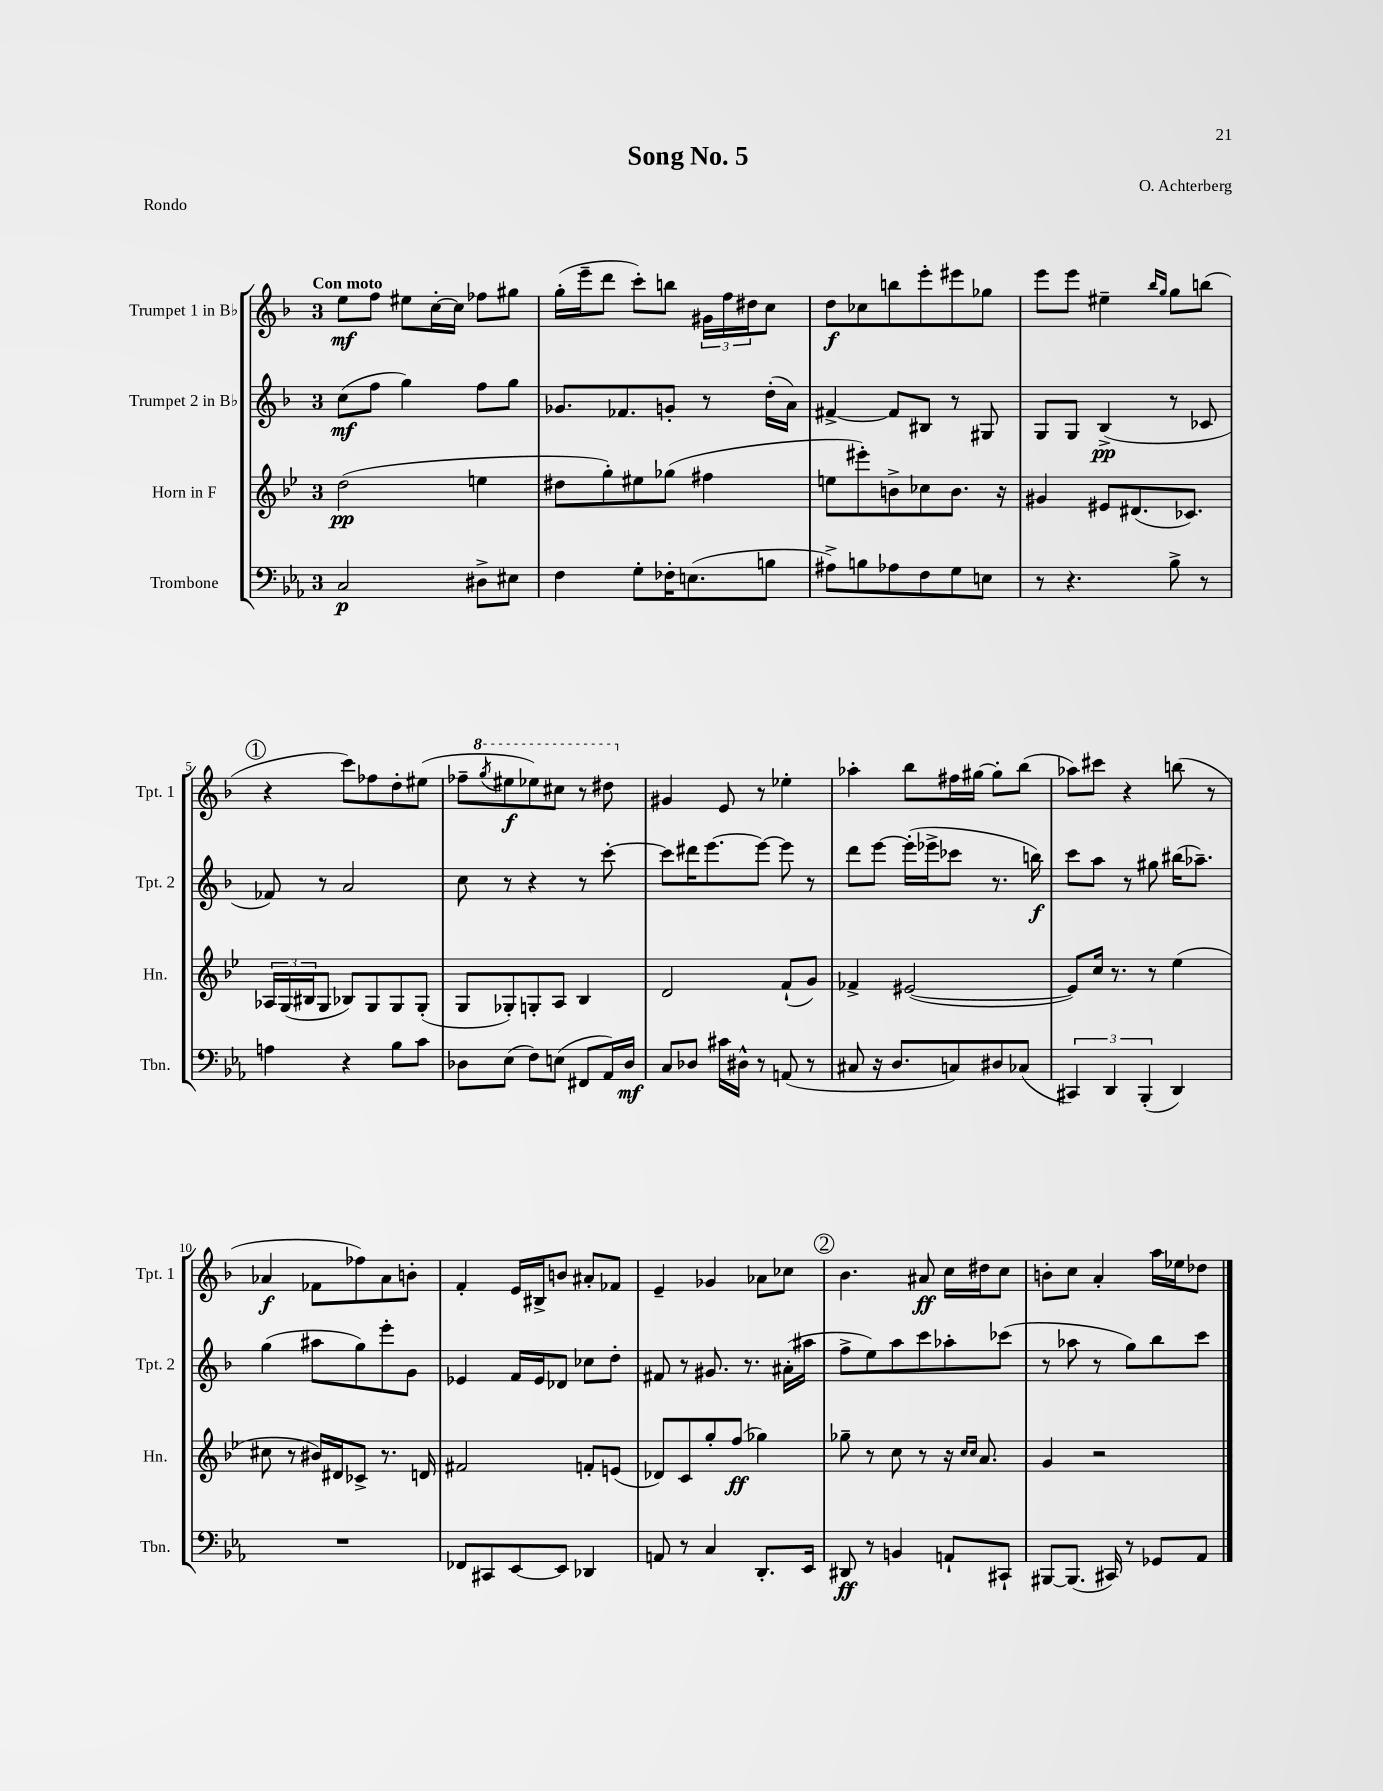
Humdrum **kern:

**kern	**kern	**kern	**kern
*staff4	*staff3	*staff2	*staff1
*clefF4	*clefG2	*clefG2	*clefG2
*k[b-e-a-]	*k[b-e-]	*k[b-]	*k[b-]
*M3/4	*M3/4	*M3/4	*M3/4
2C	(2dd	(8cc	8ee
.	.	8ff	8ff
.	.	4gg)	8ee#
.	.	.	[16cc'
.	.	.	16cc]
8D#^	4ee	8ff	8ff-
8E#	.	8gg	8gg#
=	=	=	=
4F	8dd#	8.g-	(16gg'
.	.	.	16eee~
.	8gg')	.	8ddd
.	.	8.f-	.
8G'	8ee#	.	8ccc')
16F-'	(8gg-	8g'	8bb
(8.E	.	.	.
.	4ff#	8r	24g#
.	.	.	24ff
.	.	.	24dd#
8B	.	(16dd'	8cc
.	.	16a)	.
=	=	=	=
8A#^)	8ee	[4f#^	8dd
8B	8eee#')	.	8cc-
8A-	8b^	8f#]	8bb
8F	8cc-	8B#	8eee'
8G	8.b	8r	8eee#
8E	.	8G#	8gg-
.	16r	.	.
=	=	=	=
8r	4g#	8G	8eee
4.r	.	8G	8eee
.	8e#	(4B-^	4ee#~
.	(8.d#	.	.
.	.	.	16qqbb-
.	.	.	16qqgg
8B-^	.	8r	8gg
.	8.c-)	.	.
8r	.	8c-	(8bb
=	=	=	=
4A	24A-	8f-)	4r
.	(24G	.	.
.	24B#	.	.
.	8G	8r	.
4r	8B-)	2a	8ccc)
.	8G	.	8ff-
8B-	8G	.	8dd'
8c	(8G'	.	(8ee#
=	=	=	=
8D-	8G	8cc	8ff-~
.	.	.	8qggg
(8E-	8G-')	8r	8eee#
8F)	8G'	4r	8eee-)
(8E	8A	.	8ccc#
8FF#	4B-	8r	8r
16AA-)	.	[8ccc'	8ddd#
16D-	.	.	.
=	=	=	=
8C	2d	8ccc]	4g#
8D-	.	16ddd#	.
.	.	[8.eee	.
16c#	.	.	8e
16D#^^	.	.	.
8r	.	8eee_	8r
(8AA	(8f`	8eee]	4ee-'
8r	8g)	8r	.
=	=	=	=
8C#	4f-^	8ddd	4aa-'
16r	.	[8eee	.
8.D	.	.	.
.	([2e#	(16eee']	8bb-
.	.	16eee-^	.
8C)	.	8ccc-	16ff#
.	.	.	[16gg#
8D#	.	8.r	8gg#']
(8C-	.	.	(8bb-
.	.	16bb)	.
=	=	=	=
6CC#)	8e#])	8ccc	8aa-)
.	16cc	8aa	8ccc#
6DD	.	.	.
.	8.r	.	.
.	.	8r	4r
(6BBB-'	.	.	.
.	8r	8gg#	.
4DD)	(4ee-	(16bb#	(8bb
.	.	8.aa-~)	.
.	.	.	8r
=	=	=	=
2.r	8cc#	(4gg	4a-
.	8r	.	.
.	16b#)	8aa#	8f-
.	16d#	.	.
.	8c-^	8gg)	8ff-)
.	8.r	8eee'	8a-
.	.	8g	8b'
.	16d	.	.
=	=	=	=
8FF-	2f#	4e-	4f'
8CC#	.	.	.
[8EE-	.	16f	16e
.	.	16e-	16B#^
8EE-]	.	8d-	8b
4DD-	8f'	8cc-	8a#'
.	(8e	8dd'	8f-
=	=	=	=
8AA	8d-)	8f#	4e~
8r	8c	8r	.
4C	8gg'	8.g#	4g-
.	(8ff	.	.
.	.	8.r	.
8.DD'	4gg-)	.	8a-
.	.	(16a#'	8cc-
16EE-	.	16aa#	.
=	=	=	=
8DD#	8gg-~	8ff^	4.b-
8r	8r	8ee)	.
4BB	8cc	8aa	.
.	8r	8ccc	8a#
8AA`	16r	8aa-'	16cc
.	16qqcc	.	.
.	16qqcc	.	.
.	8.a	.	16dd#
8CC#`	.	(8ccc-	8cc
=	=	=	=
[8BBB#	4g	8r	8b'
(8.BBB#]	.	8aa-	8cc
.	2r	8r	4a'
16CC#)	.	.	.
8r	.	8gg)	.
8GG-	.	8bb-	16aa
.	.	.	16ee-
8AA-	.	8ccc	8dd-
==	==	==	==
*-	*-	*-	*-
